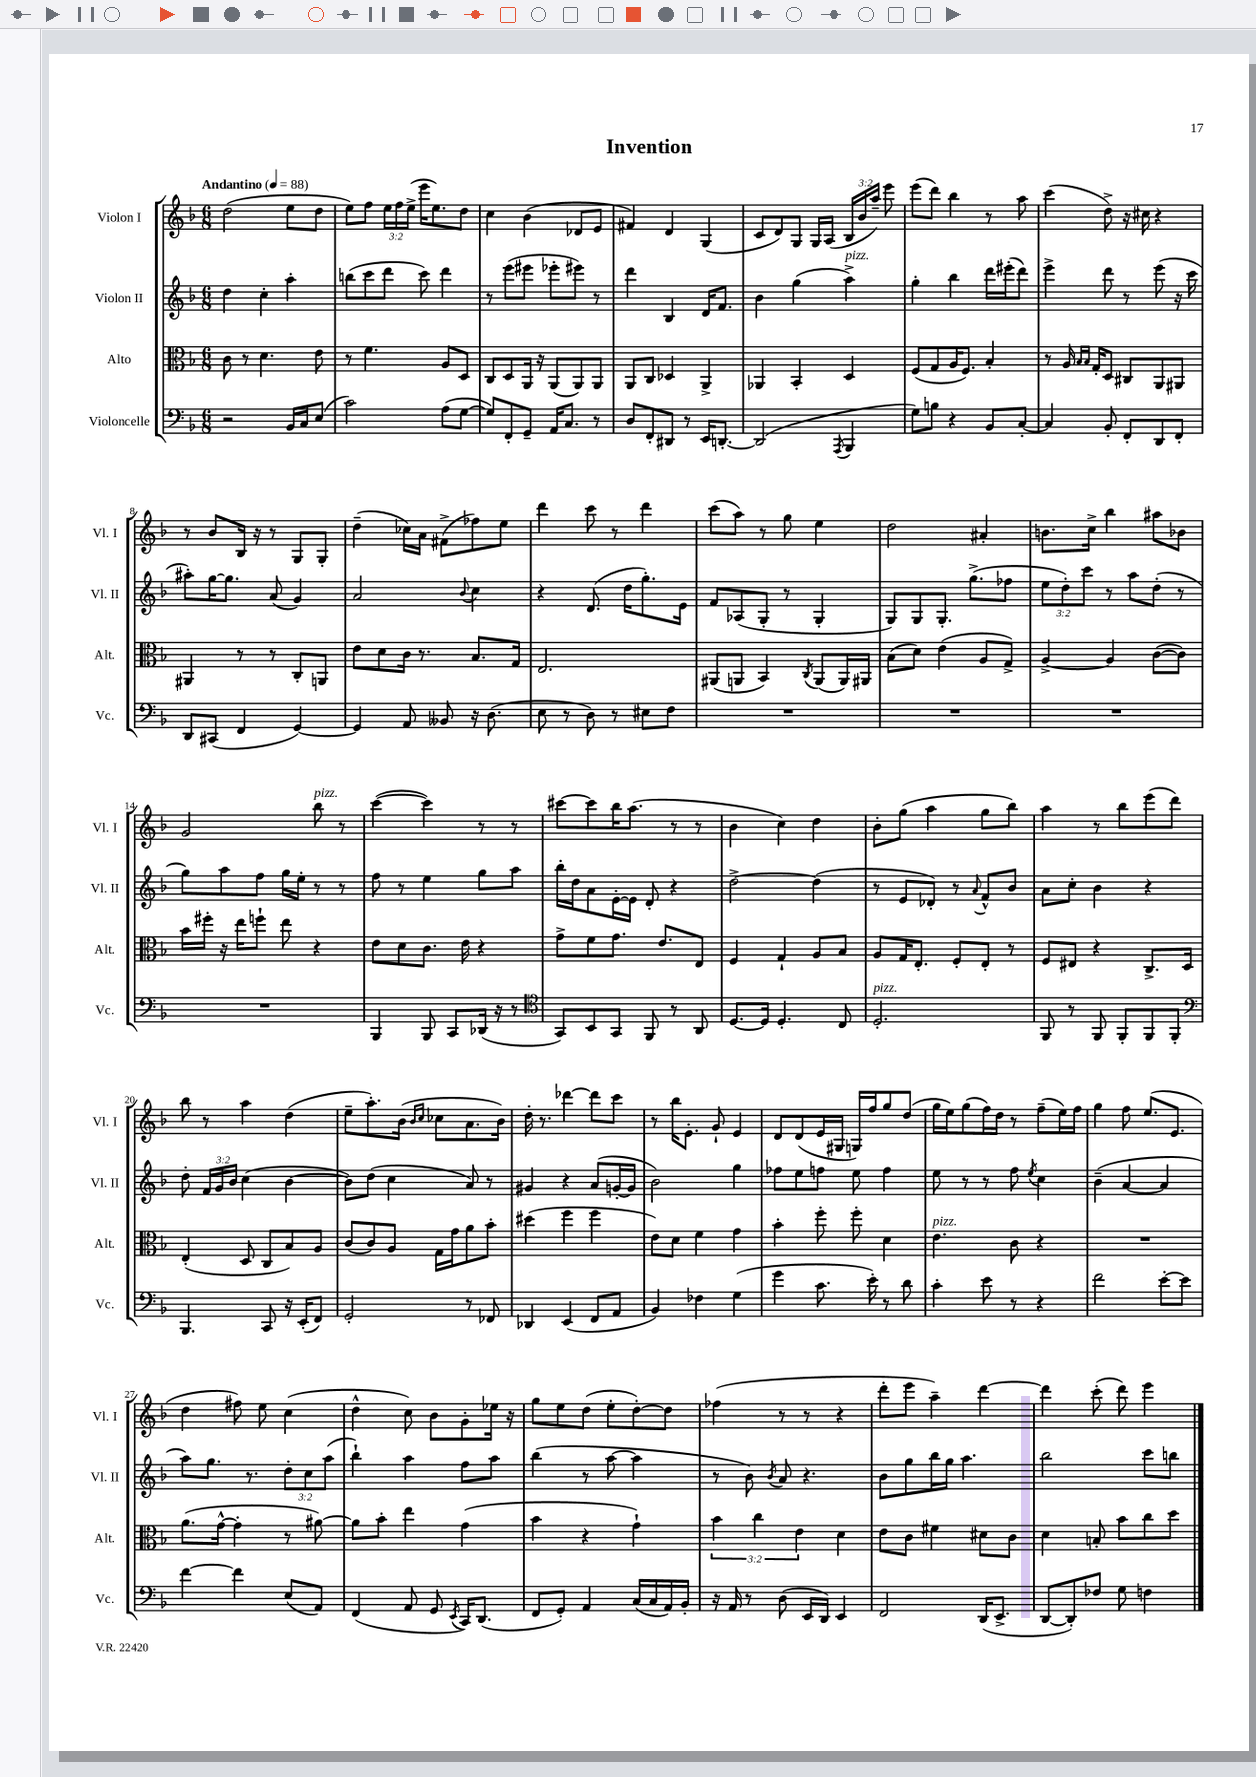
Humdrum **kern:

**kern	**kern	**kern	**kern
*part4	*part3	*part2	*part1
*staff4	*staff3	*staff2	*staff1
*I"Violoncelle	*I"Alto	*I"Violon II	*I"Violon I
*I'Vc.	*I'Alt.	*I'Vl. II	*I'Vl. I
*clefF4	*clefC3	*clefG2	*clefG2
*k[b-]	*k[b-]	*k[b-]	*k[b-]
*M6/8	*M6/8	*M6/8	*M6/8
*MM88	*MM88	*MM88	*MM88
=1	=1	=1	=1
!	!	!	!LO:TX:a:B:t=Andantino
2r	8c\	4dd\	(2dd\
.	8r	.	.
.	4.d\	4cc'\	.
16BB-/LL	.	4aa'\	8ee\L
16C/J	.	.	.
(8E/J	8e\	.	8dd\J
=2	=2	=2	=2
2c\)	8r	(8bbn\L	8ee\L)
.	4.f\	8ccc\	8ff\J
.	.	8ddd\J	24ee\LL
.	.	.	24ff\
.	.	.	(24ee^\JJ
.	.	8ccc\)	16eee\KL
.	.	.	8.ee\)
(8A\L	8A/L	4ddd\	.
[8G\J	8D/J	.	8dd\J
=3	=3	=3	=3
8G/L])	8C/L	8r	4cc\
8FF'/	8D/	(8eee\L	.
8GG~/J	16AA/Jk	8eee#X\J	(4b-\
.	16r	.	.
16AA/KL	(8AA/L	8eee-X'\L	.
8.C/J	.	.	.
.	8AA/)	8eee#X\J)	8d-X/L
8r	8AA/J	8r	8e/J
=4	=4	=4	=4
8D/L	8AA/L	4ddd\	4f#X/)
8FF'/	8C/J	.	.
8DD#X/J	4D-X/	4B-/	4d/
8r	.	.	.
16EE/KL	4AA^/	16d/KL	(4G/
[8.DDn'/J	.	8.f/J	.
=5	=5	=5	=5
(2DD/]	4AA-X/	4b-\	8c/L
.	.	.	8d/)
.	4BB-'/	(4gg\	8G/J
.	.	.	16G/LL
.	.	.	(16A/JJ
8qAAA/	.	.	.
!	!	!LO:TX:a:i:t=pizz.	!
4BBB-/	4D/	4aa^\)	24B-/LL
.	.	.	24b-/
.	.	.	24aa~/JJ)
.	.	.	8eee\
=6	=6	=6	=6
8G\L)	(8F/L	4gg'\	(8eee\L
8Bn\J	8G/	.	8ddd\J)
4r	16A/K	4bb-\	4bb-\
.	8.F/J)	.	.
8BB-/L	4B-'/	16ddd\LL	8r
.	.	(16eee#X'\J	.
[8C'/J	.	8ddd\J)	8aa\
=7	=7	=7	=7
4C/]	8r	4eee^\	(4ccc\
.	16A/	.	.
.	16qqB-/LL	.	.
.	16qqB-/JJ	.	.
.	16G'/KL	.	.
8BB-'/	8D/J	8ddd\	8dd^\)
8FF'/L	8C#X/L	8r	16r
.	.	.	16cc#X\
8DD/	8AA/	(8eee\	4r
8FF'/J	8AA#X/J	16r	.
.	.	16ccc\	.
!!LO:LB:g=z
=8	=8	=8	=8
8DD/L	4AA#X/	8aa#X'\L)	8r
(8CC#X/J	.	[16gg\K	8b-/L
.	.	8.gg\J]	.
4FF/	8r	.	16B-/Jk
.	.	.	16r
.	8r	(8a/	8r
[4GG/)	8C'/L	4g/)	8G/L
.	8AAn/J	.	8G'/J
=9	=9	=9	=9
4GG/]	8e\L	2a/	(4dd~\
.	8d\	.	.
8AA/	16c\Jk	.	16cc-X\LL)
.	8.r	.	16a\JJ
8BB--X/	.	.	(8f#X^\L
.	.	8qqb-/	.
16r	8.B-/L	4cc\	8ff-X\)
(8.D\	.	.	.
.	.	.	8ee\J
.	16G/Jk	.	.
=10	=10	=10	=10
8E\	2.E/	4r	4ddd\
8r	.	.	.
8D\)	.	(8.d/	8ccc\
8r	.	.	8r
.	.	16dd\KL	.
8E#X\L	.	8.gg'\)	4ddd\
8F\J	.	.	.
.	.	16e\Jk	.
=11	=11	=11	=11
2.r	(8AA#X/L	8f/L	(8ccc\L
.	8AAn/J	(8A-X/	8aa\J)
.	4BB-/)	8G'/J	8r
.	.	8r	8gg\
.	8qC/	.	.
.	(8AA/L	4G'/	4ee\
.	16AA/L)	.	.
.	16AA#X/JJ	.	.
=12	=12	=12	=12
2.r	(8B-\L	8G/L)	2dd\
.	8d\J)	8G/	.
.	(4e\	8.G'/J	.
.	.	(8.gg^\L	.
.	8A/L	.	4a#X'/
.	8G^/J)	8ff-X\J	.
=13	=13	=13	=13
2.r	[4A^/	12ee\L	8.bn\L
.	.	12dd'\)	.
.	.	12ccc\J	.
.	.	.	16cc^\Jk
.	4A/]	8r	4bb-\
.	.	8aa\L	.
.	([8c\L	(8dd'\J	8aa#X\L
.	8c\J])	8r	8b-X\J
!!LO:LB:g=z
=14	=14	=14	=14
2.r	16b-\LL	8gg\L)	2g/
.	16ff#X'\JJ	.	.
.	16r	8aa\	.
.	16ee\KL	.	.
.	8ffn`\J	8ff\J	.
.	8ee\	16gg\LL	.
.	.	16ee'\JJ	.
!	!	!	!LO:TX:a:i:t=pizz.
.	4r	8r	8bb-\
.	.	8r	8r
=15	=15	=15	=15
4BBB-/	8e\L	8ff\	([4ccc\
.	8d\	8r	.
8BBB-/	8.c\J	4ee\	4ccc\])
8CC/L	.	.	.
.	16e\	.	.
(16DD-X/Jk	4r	8gg\L	8r
16r	.	.	.
8r	.	8aa\J	8r
=16	=16	=16	=16
*clefC4	*	*	*
8GG/L)	8g^\L	16bb-'\LL	[8ccc#X\L
.	.	16dd\J	.
8BB-/	8f\	8a\	8ccc#\]
8GG/J	8.g\J	[16e'\L	16bb-\K
.	.	16e\JJ]	(8.aa\J
8FF/	.	8d'/	.
.	8.e/L	.	.
8r	.	4r	8r
8AA/	8E/J	.	8r
=17	=17	=17	=17
[8.D/L	4F/	[2dd^\	4b-\
16D/Jk]	.	.	.
4.D'/	4G`/	.	4cc\)
.	8A/L	(4dd\]	4dd\
8C/	8B-/J	.	.
=18	=18	=18	=18
!LO:TX:a:i:t=pizz.	!	!	!
2.D'/	8A/L	8r	8b-'\L
.	16G/K	8e/L	(8gg\J
.	8.E'/J	.	.
.	.	8d-X'/J)	4aa\
.	8F'/L	8r	.
.	.	8qqa/	.
.	8E'/J	8f^^/L	8gg\L
.	8r	8b-/J	8bb-\J)
=19	=19	=19	=19
8FF/	8F/L	8a\L	4aa\
8r	8E#X/J	8cc'\J	.
8FF/	4r	4b-\	8r
8FF'/L	.	.	8bb-\L
8FF/	8.C^/L	4r	(8eee\
8FF'/J	.	.	8ddd\J)
.	16D/Jk	.	.
!!LO:LB:g=z
=20	=20	=20	=20
*clefF4	*	*	*
4.BBB-/	(4E'/	8dd'\	8bb-\
.	.	24f/LL	8r
.	.	24g/	.
.	.	24b-/JJ	.
.	8D/	(4cc\	4aa\
8CC/	8C/L	.	.
16r	8B-/)	[4b-\	(4dd\
(16EE'/KL	.	.	.
8FF/J)	8A/J	.	.
=21	=21	=21	=21
2GG'/	(8c/L	8b-\L])	8ee~\L
.	8c/)	(8dd\J	8.aa'\)
.	8A/J	4cc\	.
.	.	.	(16b-\Jk
.	.	.	16qqb-/LL
.	.	.	16qqcc/JJ
.	16G\LL	.	8cc-X\L
.	16g\J	.	.
8r	8a\	8a/)	8.a\
8FF-X/	8b-'\J	8r	.
.	.	.	16b-\Jk)
=22	=22	=22	=22
4DD-X/	(4dd#X\	4g#X/	16dd'\
.	.	.	8.r
(4EE/	4ff\	4r	[4ddd-X\
8FF/L	4ff\	(8a/L	8ddd-\L]
8AA/J	.	[16gn'/L	8ccc\J
.	.	16g/JJ]	.
=23	=23	=23	=23
4BB-/)	8e\L)	2b-\)	8r
.	8d\J	.	16bb-\KL
.	.	.	8.e'\J
4F-X\	4f\	.	.
.	.	.	8g`/
(4G\	4g\	4gg\	4e/
=24	=24	=24	=24
4g\	4b-'\	8ff-X\L	8d/L
.	.	8ee\	(8d/
8.c\	8ff'\	8ffn\J	16e/L
.	.	.	16G#X/JJ
.	8ff'\	8ee\	16Gn/LL)
16e'\)	.	.	16ff/J
8r	4d\	4ff\	8gg/
8d\	.	.	(8dd/J
=25	=25	=25	=25
!	!LO:TX:a:i:t=pizz.	!	!
4c'\	4.e\	8ee\	16gg\LL
.	.	.	16ee\J)
.	.	8r	(8gg\
8e\	.	8r	16ff\L)
.	.	.	16dd\JJ
8r	8c\	8ff\	8r
.	.	8qee/	.
4r	4r	4cc\	(8ff~\L
.	.	.	16ee\L)
.	.	.	16ff\JJ
=26	=26	=26	=26
2f\	2.r	(4b-~\	4gg\
.	.	[4a/	8ff\
.	.	.	(8.ee/L
[8e'\L	.	4a/]	.
.	.	.	8.e/J
8e\J]	.	.	.
!!LO:LB:g=z
=27	=27	=27	=27
[4f\	(8.a\L	8aa\L)	4dd\
.	.	8.gg\J	.
.	[16g^^\Jk	.	.
4f\]	4g'\]	.	8ff#X\)
.	.	8.r	.
.	.	.	8ee\
(8E/L	8r	12dd'\L	(4cc\
.	.	12cc\	.
8AA/J)	[8a#X\)	.	.
.	.	(12aa\J	.
=28	=28	=28	=28
(4FF/	8a#\L]	4bb-`\)	4dd^^\
.	8b-'\J	.	.
8AA/	4ee\	4aa\	8cc\)
8GG/	.	.	8b-\L
8qEE/	.	.	.
16CC/KL)	(4g\	8ff\L	8g'\
(8.DD/J	.	.	.
.	.	8aa\J	16ee-X\Jk
.	.	.	16r
=29	=29	=29	=29
8FF/L	4b-\	(4bb-\	8gg\L
8GG'/J)	.	.	8ee\
4AA/	4r	8r	(8dd\J
.	.	[8aa\	8ee'\L
(16C/LL	4g`\)	4aa\]	[8dd'\)
16C/	.	.	.
16AA/)	.	.	8dd\J]
16BB-'/JJ	.	.	.
=30	=30	=30	=30
16r	6b-\	8r	(4ff-X\
16AA/	.	.	.
8r	.	8b-\)	.
.	6cc\	.	.
.	.	8qb-/	.
(8D\	.	8a/	8r
.	6e\	.	.
16EE/LL	.	4.r	8r
16DD/JJ)	.	.	.
4EE/	4d\	.	4r
=31	=31	=31	=31
2FF/	8e\L	8b-\L	8ddd'\L
.	8c\J	8gg\	8eee\J
.	4f#X\	16bb-\L	4aa~\)
.	.	16gg\JJ	.
.	.	4.aa\	.
(16DD/KL	8d#X\L	.	[4ddd\
8.EE^/J	.	.	.
.	8c\J	.	.
=32	=32	=32	=32
[8DD/L	4d\	2bb-\	4ddd\]
8DD'/])	.	.	.
8F-X/J	8Bn'/	.	(8ccc'\
8G\	8b-\L	.	8ddd\)
4Fn\	8cc\	8ccc\L	4eee\
.	8dd\J	8bbn\J	.
==	==	==	==
*-	*-	*-	*-
